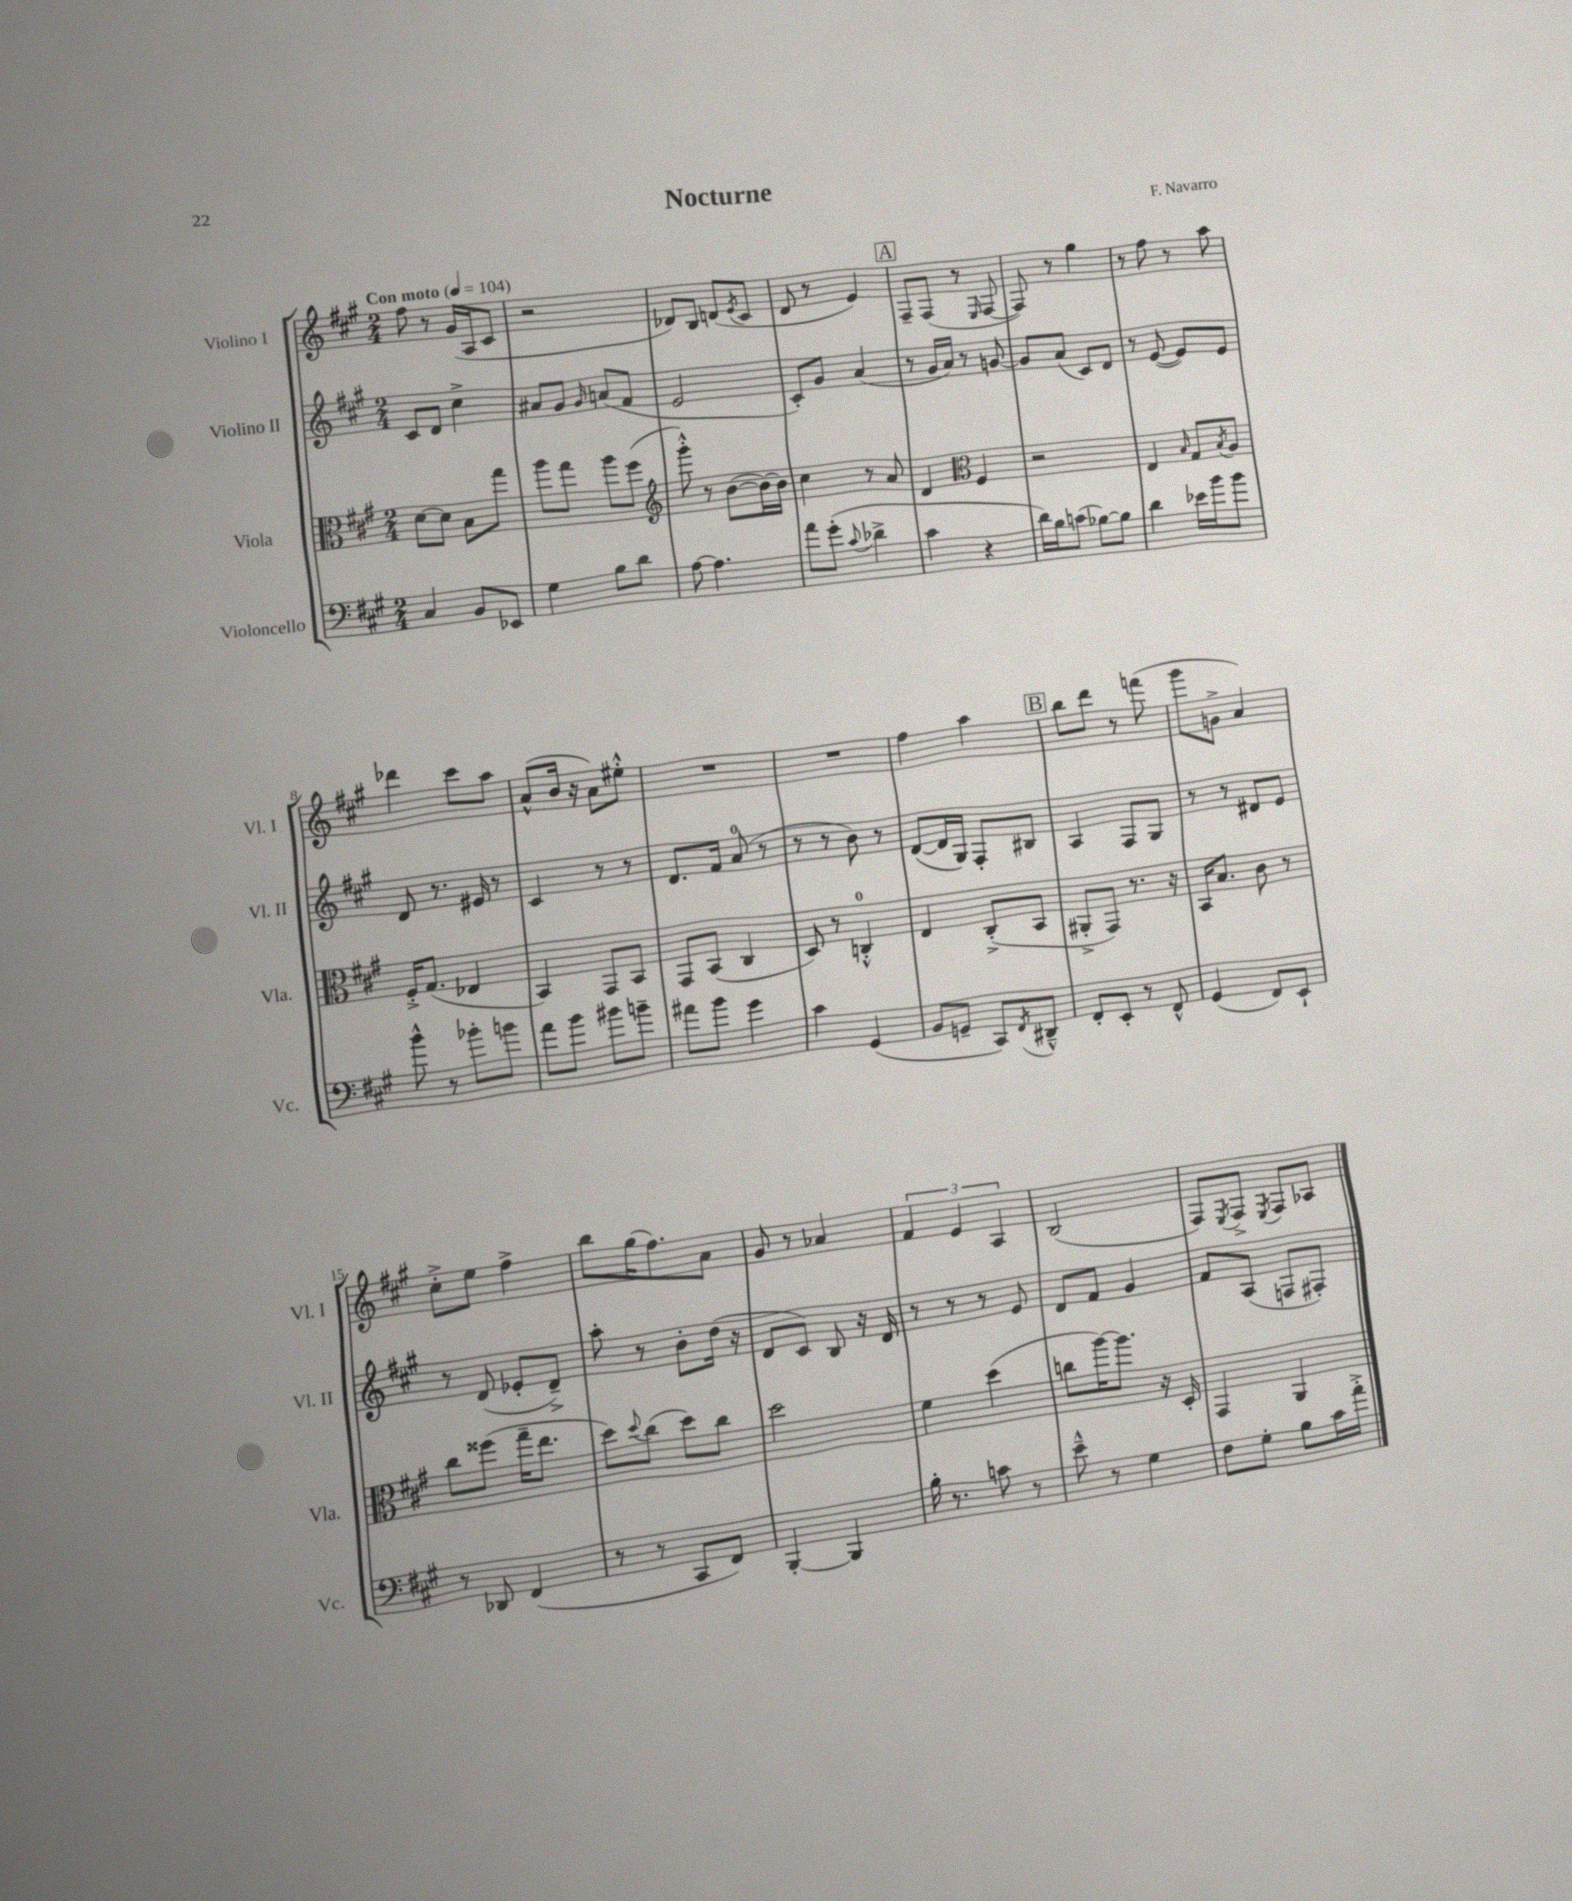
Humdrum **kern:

**kern	**kern	**kern	**kern
*staff4	*staff3	*staff2	*staff1
*clefF4	*clefC3	*clefG2	*clefG2
*k[f#c#g#]	*k[f#c#g#]	*k[f#c#g#]	*k[f#c#g#]
*M2/4	*M2/4	*M2/4	*M2/4
*MM104	*MM104	*MM104	*MM104
4C#	[8d	8c#	8ff#
.	8d]	8d	8r
8BB	8B	4cc#^	(16g#
.	.	.	16A
8EE-	8gg#	.	8c#
=	=	=	=
4G#	8aa	8a#	2r
.	8gg#	8g#	.
.	.	16qqg#	.
8B	8aa	(8a	.
8d	(8ff#	8f#	.
=	=	=	=
*	*clefG2	*	*
[8A	8ggg#'^^)	2e	8d-)
4.A]	8r	.	8B
.	([8b	.	(8d
.	.	.	8qe
.	16b_)	.	8c#
.	16b]	.	.
=	=	=	=
8a	4cc#	8c#')	8d
(8g#'	.	8g#	8r
8qqc#	.	.	.
4d-^	8r	(4a	4e)
.	8a	.	.
=	=	=	=
4c#	4d	8r	8F#~
.	.	16g#	(8F#
.	.	16a)	.
*	*clefC3	*	*
4r	4F#	8r	8r
.	.	.	16qqE
.	.	[8g	[8F#
=	=	=	=
16d)	2r	8g]	8F#])
16B	.	.	.
(8c	.	(8a	8r
[8B-)	.	8c#)	4gg#
8B-]	.	8d	.
=	=	=	=
4d	4E	8r	8r
.	.	([8e	8ff#
.	16qqB	.	.
16e-	8G#	8e])	8r
16b	.	.	.
.	8qB	.	.
8b	8A	8e	8aa
=	=	=	=
8b^^	16F#'^	8d	4ddd-
.	(8.G#	.	.
8r	.	8.r	.
8b-'	4E-	.	8ccc#
.	.	16e#	.
8b	.	8r	8aa
=	=	=	=
8a	4BB)	4c#	(8a^^
8b	.	.	16b
.	.	.	16r
8b#	8GG#	8r	8a)
8b~	8BB	8r	8ee#'^^
=	=	=	=
8a#	8GG#	8.d	2r
8b	(8BB	.	.
.	.	16f#	.
4g#	4C#	(8a	.
.	.	8r	.
=	=	=	=
4c#	8D)	8r	2r
.	8r	8r	.
(4GG#	4C'^^	8b)	.
.	.	8r	.
=	=	=	=
8BB	4E	([8d	4ff#
8GG~	.	16d]	.
.	.	16G#)	.
8CC#)	(8C#'^	8F#'	4aa
8qFF#	.	.	.
8DD#~^^	8BB	8B#	.
=	=	=	=
8FF#'	8AA#'^	4A	8bb
8EE'	8GG#)	.	8ddd
8r	8.r	8F#	8r
8FF#^^	.	8G#	(8fff
.	16r	.	.
=	=	=	=
(4GG#	16BB	8r	8ggg#
.	8.B	.	.
.	.	8r	8g^
8FF#)	8c#	8d#	4a)
8EE`	8r	8e	.
=	=	=	=
8r	8cc#	8r	8cc#'^
8DD-	(8ff##	(8d	8ee
(4FF#	16gg#~	8e-'	4ff#^
.	8.ee	.	.
.	.	8d~^)	.
=	=	=	=
8r	8dd)	8aa'	8bb
.	8qqdd	.	.
8r	(8cc#	8r	(16gg#
.	.	.	8.ff#)
8CC#	8dd)	8b'	.
8FF#)	8cc#	(16dd	8a
.	.	16r	.
=	=	=	=
[4BBB'	2dd	8d	8g#
.	.	8c#)	8r
4BBB]	.	8B	4a-
.	.	16r	.
.	.	16d	.
=	=	=	=
16B'	4f#	8r	6f#
8.r	.	.	.
.	.	8r	.
.	.	.	6e
8c	(4dd	8r	.
.	.	.	6A
8r	.	8e	.
=	=	=	=
8e~^^	8cc	8d	(2B
8r	[16aa)	8f#	.
.	8.aa]	.	.
4G#	.	4g#	.
.	16r	.	.
.	16D'	.	.
=	=	=	=
8F#	4GG#	8f#	8F#)
.	.	.	8qE
8G#'	.	(8A	8F#^
.	.	.	8qE
8B	4AA	8F	8F#
16c#	.	8F#')	8A-
16a'^	.	.	.
==	==	==	==
*-	*-	*-	*-
